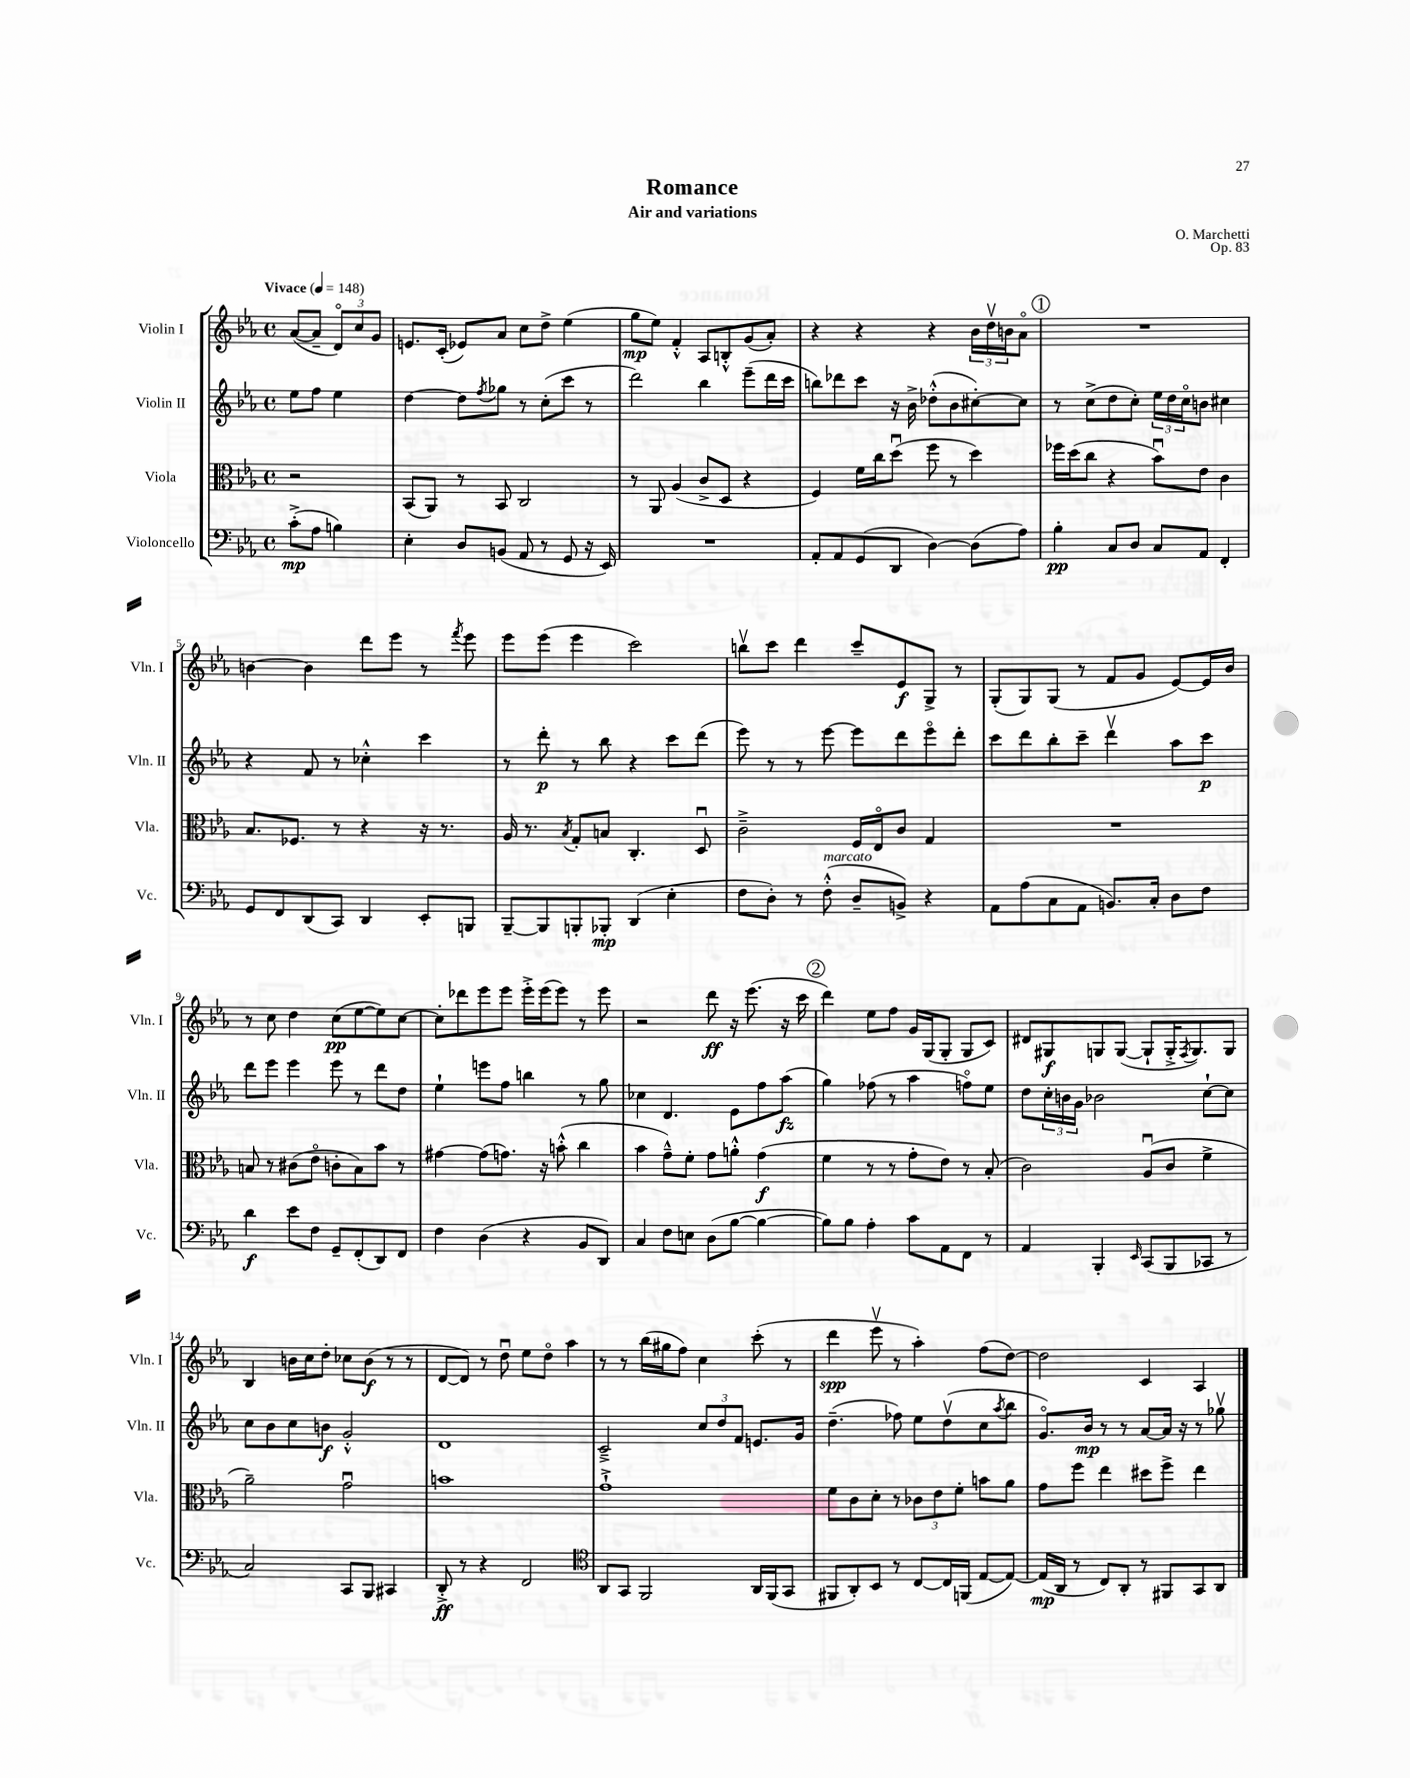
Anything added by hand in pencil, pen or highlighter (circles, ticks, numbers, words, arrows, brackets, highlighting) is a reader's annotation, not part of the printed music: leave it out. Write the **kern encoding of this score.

**kern	**dynam	**kern	**dynam	**kern	**dynam	**kern	**dynam
*part4	*part4	*part3	*part3	*part2	*part2	*part1	*part1
*staff4	*staff4	*staff3	*staff3	*staff2	*staff2	*staff1	*staff1
*I"Violoncello	*	*I"Viola	*	*I"Violin II	*	*I"Violin I	*
*I'Vc.	*	*I'Vla.	*	*I'Vln. II	*	*I'Vln. I	*
*clefF4	*	*clefC3	*	*clefG2	*	*clefG2	*
*k[b-e-a-]	*	*k[b-e-a-]	*	*k[b-e-a-]	*	*k[b-e-a-]	*
*M4/4	*	*M4/4	*	*M4/4	*	*M4/4	*
*met(c)	*	*met(c)	*	*met(c)	*	*met(c)	*
*MM148	*	*MM148	*	*MM148	*	*MM148	*
=	=	=	=	=	=	=	=
!	!	!	!	!	!	!LO:TX:a:B:t=Vivace	!
(8c'^\L	mp	2r	.	8ee-\L	.	([8a-/L	.
8A-\J	.	.	.	8ff\J	.	8a-~/J]	.
4Bn\)	.	.	.	4ee-\	.	12d/L)	.
.	.	.	.	.	.	12cc/	.
.	.	.	.	.	.	12g/J	.
=1	=1	=1	=1	=1	=1	=1	=1
4E-'\	.	(8BB-/L	.	[4dd\	.	8.en/L	.
.	.	8AA-/J)	.	.	.	.	.
.	.	.	.	.	.	(16c'/Jk	.
8D/L	.	8r	.	8dd\L]	.	8e-X/L)	.
.	.	.	.	8qff/	.	.	.
(8BBn/J	.	8BB-/	.	8gg-X\J	.	8a-/J	.
8AA-/	.	2C/	.	8r	.	8cc\L	.
8r	.	.	.	(8cc'\L	.	8dd^\J	.
8GG/	.	.	.	8ccc\J	.	(4ee-\	.
16r	.	.	.	8r	.	.	.
16EE-/)	.	.	.	.	.	.	.
=2	=2	=2	=2	=2	=2	=2	=2
1r	.	8r	.	2ddd\)	.	8gg\L	mp
.	.	8AA-/	.	.	.	8ee-\J)	.
.	.	(4A-/	.	.	.	4f'^^/	.
.	.	8c^/L	.	4bb-\	.	8A-/L	.
.	.	8D/J	.	.	.	8Bn'^^/	.
.	.	4r	.	(8eee-~\L	.	(8g/	.
.	.	.	.	16ddd\L	.	8a-'/J)	.
.	.	.	.	16ccc\JJ	.	.	.
=3	=3	=3	=3	=3	=3	=3	=3
8AA-'/L	.	4F/)	.	8bbn\L)	.	4r	.
8AA-/	.	.	.	8ddd-X\	.	.	.
(8GG/	.	16f\LL	.	8ccc\J	.	4r	.
.	.	16cc\J	.	.	.	.	.
8DD/J	.	(8ddu\J	.	16r	.	.	.
.	.	.	.	16b-^\	.	.	.
[4D\)	.	8ff\	.	(8dd-X'^^\L	.	4r	.
.	.	8r	.	8b-\	.	.	.
(8D\L]	.	4dd\)	.	[8cc#X'\)	.	24b-\LL	.
.	.	.	.	.	.	24ddv\	.
.	.	.	.	.	.	24bn\J	.
8A-\J)	.	.	.	8cc#\J]	.	8a-\J	.
!!LO:REH:place=s1:t=1
=4	=4	=4	=4	=4	=4	=4	=4
4B-'\	pp	16ff-X\LL	.	8r	.	1r	.
.	.	(16dd\J	.	.	.	.	.
.	.	8cc\J	.	(8cc^\L	.	.	.
8C/L	.	4r	.	8dd\	.	.	.
8D/J	.	.	.	8cc'\J)	.	.	.
8C/L	.	8b-u\L)	.	24ee-\LL	.	.	.
.	.	.	.	24dd\	.	.	.
.	.	.	.	24cc\J	.	.	.
8AA-/J	.	8e-\J	.	8bn\J	.	.	.
4FF'/	.	4c\	.	4cc#X\	.	.	.
!!LO:LB:g=z
=5	=5	=5	=5	=5	=5	=5	=5
8GG/L	.	8.B-/L	.	4r	.	[4bn\	.
8FF/	.	.	.	.	.	.	.
.	.	8.F-X/J	.	.	.	.	.
(8DD/	.	.	.	8f/	.	4b\]	.
8CC/J)	.	8r	.	8r	.	.	.
4DD/	.	4r	.	4cc-X'^^\	.	8ddd\L	.
.	.	.	.	.	.	8eee-\J	.
8EE-'/L	.	16r	.	4ccc\	.	8r	.
.	.	8.r	.	.	.	.	.
.	.	.	.	.	.	8qfff/	.
8BBBn/J	.	.	.	.	.	8eee-\	.
=6	=6	=6	=6	=6	=6	=6	=6
[8BBB-~/L	.	16A-/	.	8r	.	8eee-\L	.
.	.	8.r	.	.	.	.	.
8BBB-/]	.	.	.	8ddd'\	p	(8eee-\J	.
.	.	8qB-/	.	.	.	.	.
8BBBn'/	.	8G'/L	.	8r	.	4eee-\	.
8BBB-X'/J	mp	8Bn/J	.	8bb-\	.	.	.
(4DD/	.	4.C'/	.	4r	.	2ccc\)	.
4E-'\	.	.	.	8ccc\L	.	.	.
.	.	8Du/	.	(8ddd\J	.	.	.
=7	=7	=7	=7	=7	=7	=7	=7
8F\L	.	2c~^\	.	8eee-\)	.	8bbnv\L	.
8D'\J)	.	.	.	8r	.	8ccc\J	.
8r	.	.	.	8r	.	4ddd\	.
!LO:TX:a:i:t=marcato	!	!	!	!	!	!	!
(8F'^^\	.	.	.	[8eee-\	.	.	.
8D~/L	.	16F/LL	.	8eee-\L]	.	8ccc~/L	.
.	.	16E-/J	.	.	.	.	.
8BBn^/J)	.	8c/J	.	8ddd\	.	8e-/	f
4r	.	4G/	.	8eee-\	.	8G^/J	.
.	.	.	.	8ddd'\J	.	8r	.
=8	=8	=8	=8	=8	=8	=8	=8
8AA-\L	.	1r	.	8ccc\L	.	(8G'/L	.
(8A-\	.	.	.	8ddd\	.	8G/)	.
8C\	.	.	.	8bb-'\	.	(8G/J	.
8AA-\J	.	.	.	8ccc~\J	.	8r	.
8.BBn/L)	.	.	.	4dddv\	.	8f/L	.
.	.	.	.	.	.	8g/J	.
16C'/Jk	.	.	.	.	.	.	.
8D\L	.	.	.	8aa-\L	.	[8e-/L)	.
8F\J	.	.	.	8ccc\J	p	16e-/L]	.
.	.	.	.	.	.	16b-/JJ	.
!!LO:LB:g=z
=9	=9	=9	=9	=9	=9	=9	=9
4d\	f	8Bn/	.	8ddd\L	.	8r	.
.	.	8r	.	8eee-\J	.	8cc\	.
8e-\L	.	(8c#X\L	.	4eee-\	.	4dd\	.
8F\J	.	8e-\J	.	.	.	.	.
8GG~/L	.	8cn'\L	.	8eee-\	.	(8cc\L	pp
(8FF'/	.	8B\)	.	8r	.	[8ee-\	.
8DD/)	.	8b-\J	.	8ddd\L	.	8ee-\])	.
8FF/J	.	8r	.	8dd\J	.	[8cc\J	.
=10	=10	=10	=10	=10	=10	=10	=10
4F\	.	[4g#X\	.	4ee-`\	.	8cc'\L]	.
.	.	.	.	.	.	8ddd-X\	.
(4D\	.	(8g#\L]	.	8eeen\L	.	8eee-\	.
.	.	8.gn\J)	.	8ff\J	.	8eee-\J	.
4r	.	.	.	4bbn\	.	16eee-'^\LL	.
.	.	16r	.	.	.	(16eee-\J	.
.	.	(8bn'^^\	.	.	.	8eee-\J)	.
8BB-/L	.	4cc\	.	8r	.	8r	.
8DD/J)	.	.	.	8gg\	.	8eee-\	.
=11	=11	=11	=11	=11	=11	=11	=11
4C/	.	4b-\	.	4cc-X\	.	2r	.
8F\L	.	8g~^^\L)	.	4.d/	.	.	.
8En\J	.	8f'\J	.	.	.	.	.
(8D\L	.	8g\L	.	.	.	8ddd\	ff
[8B-\J	.	8an'^^\J	.	8e-\L	.	16r	.
.	.	.	.	.	.	(8.eee-\	.
4B-\_	.	(4g\	f	8ff\	.	.	.
.	.	.	.	(8aa-\J	fz	16r	.
.	.	.	.	.	.	16ccc\	.
!!LO:REH:place=s1:t=2
=12	=12	=12	=12	=12	=12	=12	=12
8B-\L])	.	4f\	.	4gg\)	.	4ddd\)	.
8B-\J	.	.	.	.	.	.	.
4A-'\	.	8r	.	(8ff-X\	.	8ee-\L	.
.	.	8r	.	8r	.	8ff\J	.
8c\L	.	8g'\L	.	4aa-\	.	16g/LL	.
.	.	.	.	.	.	(16G/J	.
8AA-\	.	8e-\J)	.	.	.	8G'/J	.
8FF\J	.	8r	.	8ffn\L)	.	8G/L	.
8r	.	(8B-'/	.	8ee-\J	.	8c/J)	.
=13	=13	=13	=13	=13	=13	=13	=13
4AA-/	.	2c\)	.	8dd\L	.	8d#X/L	.
.	.	.	.	24cc'\L	.	8G#X/	f
.	.	.	.	24bn\	.	.	.
.	.	.	.	24g\JJ	.	.	.
4BBB-'/	.	.	.	2b-X\	.	8Gn/	.
.	.	.	.	.	.	([8G/J	.
16qqEE-/	.	.	.	.	.	.	.
(8CC/L	.	(8A-u/L	.	.	.	8G`/L]	.
8BBB-/	.	8c/J	.	.	.	16G'^/K	.
.	.	.	.	.	.	8qF/	.
.	.	.	.	.	.	8.G/)	.
8CC-X/J	.	4f^\	.	[8cc`\L	.	.	.
8r	.	.	.	8cc\J]	.	8G/J	.
!!LO:LB:g=z
=14	=14	=14	=14	=14	=14	=14	=14
2C/)	.	2a-~\)	.	8cc\L	.	4B-/	.
.	.	.	.	8b-\	.	.	.
.	.	.	.	8cc\	.	16bn\LL	.
.	.	.	.	.	.	16cc\J	.
.	.	.	.	8bn\J	f	8dd'\J	.
8CC/L	.	2gu\	.	2g'^^/	.	8cc-X\L	.
8BBB-/J	.	.	.	.	.	(8b\J	f
4CC#X/	.	.	.	.	.	8r	.
.	.	.	.	.	.	8r	.
=15	=15	=15	=15	=15	=15	=15	=15
8DD'^/	ff	1bn	.	1d	.	[8d/L	.
8r	.	.	.	.	.	8d/J])	.
4r	.	.	.	.	.	8r	.
.	.	.	.	.	.	8ddu\	.
2FF/	.	.	.	.	.	8ee-\L	.
.	.	.	.	.	.	8dd\J	.
.	.	.	.	.	.	4aa-\	.
=16	=16	=16	=16	=16	=16	=16	=16
*clefC4	*	*	*	*	*	*	*
8AA-/L	.	1g`^	.	2c~^/	.	8r	.
8GG/J	.	.	.	.	.	8r	.
2FF/	.	.	.	.	.	(16bb-\LL	.
.	.	.	.	.	.	16gg#X\J	.
.	.	.	.	.	.	8ff\J)	.
.	.	.	.	12cc/L	.	4cc\	.
.	.	.	.	12dd/	.	.	.
.	.	.	.	12f/J	.	.	.
16AA-/LL	.	.	.	8.en/L	.	(8ccc'\	.
(16FF/J	.	.	.	.	.	.	.
8GG/J	.	.	.	.	.	8r	.
.	.	.	.	16g/Jk	.	.	.
=17	=17	=17	=17	=17	=17	=17	=17
8FF#X/L	.	8f\L	.	(4.dd~\	.	4ddd\	spp
8AA-'/)	.	8c\	.	.	.	.	.
8BB-/J	.	8d'\J	.	.	.	8eee-v\	.
8r	.	8r	.	8ff-X\)	.	8r	.
[8C/L	.	12c-X\L	.	8ee-\L	.	4aa-'\)	.
.	.	12e-\	.	.	.	.	.
16C/L]	.	.	.	(8ddv\	.	.	.
.	.	12f'\J	.	.	.	.	.
(16FFn/JJ	.	.	.	.	.	.	.
[8E-/L	.	8bn\L	.	8cc\	.	(8ff\L	.
.	.	.	.	8qaa-/	.	.	.
8E-/J_)	.	8a-\J	.	8bb-\J	.	[8dd\J)	.
=18	=18	=18	=18	=18	=18	=18	=18
(16E-/LL]	mp	8g\L	.	8.g/L)	.	2dd\]	.
16AA-/JJ	.	.	.	.	.	.	.
8r	.	8ff\J	.	.	.	.	.
.	.	.	.	16b-/Jk	mp	.	.
8C/L)	.	4ee-\	.	8r	.	.	.
8AA-'/J	.	.	.	8r	.	.	.
8r	.	8dd#X\L	.	[8a-/L	.	4c/	.
8FF#X/L	.	8ff^\J	.	16a-/Jk]	.	.	.
.	.	.	.	16r	.	.	.
8GG/	.	4ee-\	.	8r	.	4A-/	.
8AA-/J	.	.	.	8gg-Xv\	.	.	.
==	==	==	==	==	==	==	==
*-	*-	*-	*-	*-	*-	*-	*-
